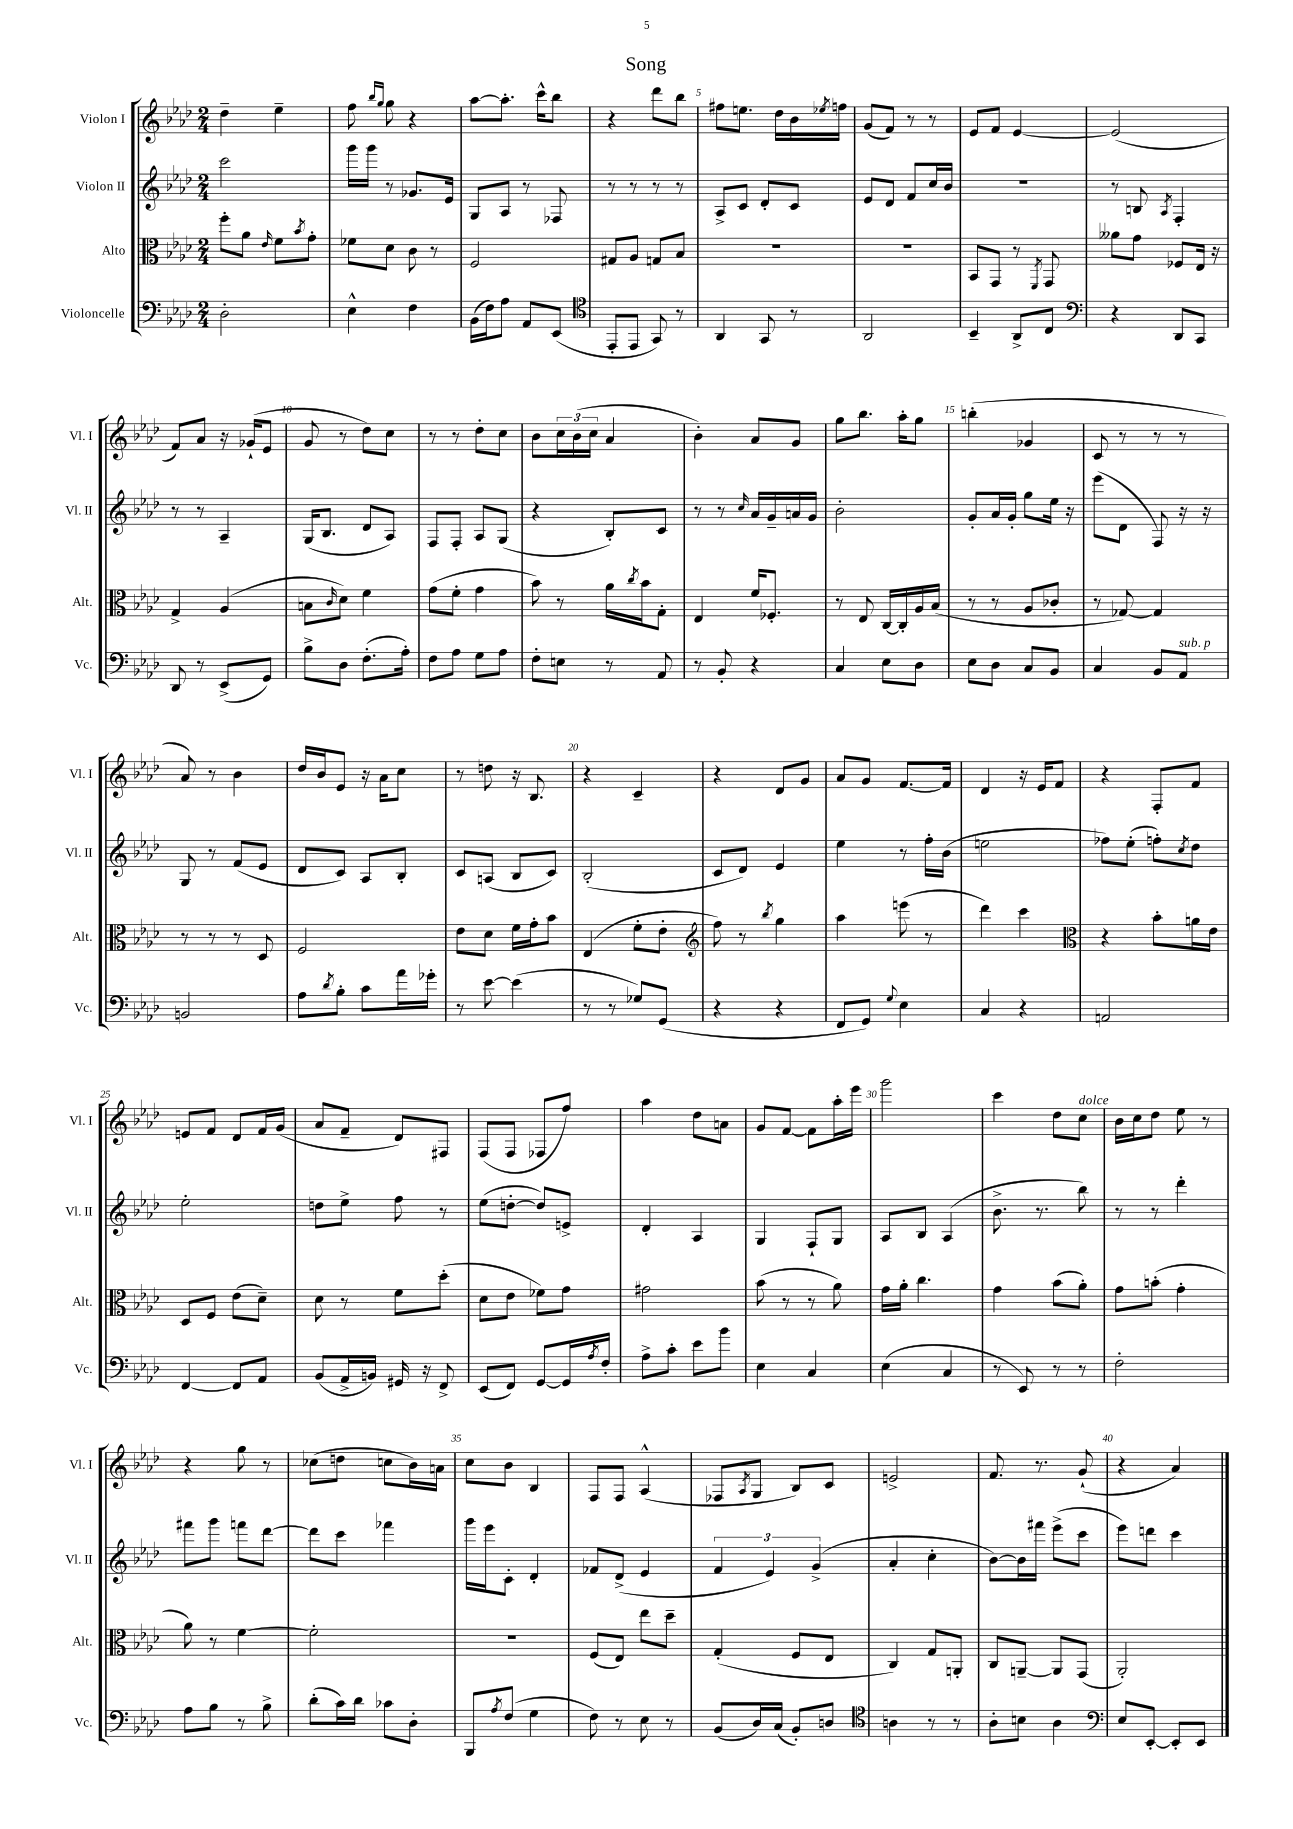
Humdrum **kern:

**kern	**kern	**kern	**kern
*part4	*part3	*part2	*part1
*staff4	*staff3	*staff2	*staff1
*I"Violoncelle	*I"Alto	*I"Violon II	*I"Violon I
*I'Vc.	*I'Alt.	*I'Vl. II	*I'Vl. I
*clefF4	*clefC3	*clefG2	*clefG2
*k[b-e-a-d-]	*k[b-e-a-d-]	*k[b-e-a-d-]	*k[b-e-a-d-]
*M2/4	*M2/4	*M2/4	*M2/4
=1	=1	=1	=1
2D-'\	8ff'\L	2ccc\	4dd-~\
.	8a-\J	.	.
.	16qqe-/	.	.
.	8f\L	.	4ee-~\
.	8qb-/	.	.
.	8g'\J	.	.
=2	=2	=2	=2
4E-^^\	8f-X\L	16ggg\LL	8ff\
.	.	16ggg\JJ	.
.	.	.	16qqbb-/LL
.	.	.	16qqgg/JJ
.	8d-\J	8r	8gg\
4F\	8c\	8.g-X/L	4r
.	8r	.	.
.	.	16e-/Jk	.
=3	=3	=3	=3
(16BB-\LL	2F/	8G/L	[8aa-\L
16F\J)	.	.	.
8A-\J	.	8A-/J	8.aa-'\J]
8AA-/L	.	8r	.
.	.	.	16ccc^^\KL
(8EE-/J	.	8F-X/	8bb-\J
=4	=4	=4	=4
*clefC4	*	*	*
8EE-'/L	8G#X/L	8r	4r
8EE-/J	8A-/J	8r	.
8GG/)	8Gn/L	8r	8ddd-\L
8r	8B-/J	8r	8bb-\J
=5	=5	=5	=5
4AA-/	2r	8A-^/L	8ff#X\L
.	.	8c/J	8.een\J
8GG/	.	8d-'/L	.
.	.	.	16dd-\LL
8r	.	8c/J	16b-\
.	.	.	8qee-X/
.	.	.	16ffn\JJ
=6	=6	=6	=6
2AA-/	2r	8e-/L	(8g/L
.	.	8d-/J	8f/J)
.	.	8f/L	8r
.	.	16cc/L	8r
.	.	16b-/JJ	.
=7	=7	=7	=7
4BB-~/	8BB-/L	2r	8e-/L
.	8GG/J	.	8f/J
8AA-^/L	8r	.	[4e-/
.	8qFF/	.	.
8C/J	8GG/	.	.
=8	=8	=8	=8
*clefF4	*	*	*
4r	8a--X\L	8r	(2e-/]
.	8g\J	8Bn/	.
.	.	8qA-/	.
8DD-/L	8F-X/L	4F'/	.
8CC/J	16E-/Jk	.	.
.	16r	.	.
!!LO:LB:g=z
=9	=9	=9	=9
8DD-/	4G^/	8r	8f/L)
8r	.	8r	8a-/J
(8EE-^/L	(4A-/	4A-~/	16r
.	.	.	(16g-X`/KL
8GG/J)	.	.	8e-/J
=10	=10	=10	=10
8B-^\L	8Bn\L	(16G/KL	8g/
.	.	8.B-/J	.
.	16qqc/	.	.
8D-\J	8d-\J)	.	8r
(8.F'\L	4f\	8d-/L	8dd-\L)
.	.	8A-/J)	8cc\J
16A-'\Jk)	.	.	.
=11	=11	=11	=11
8F\L	(8g\L	8F/L	8r
8A-\J	8f'\J	8F'/J	8r
8G\L	4g\	8A-/L	8dd-'\L
8A-\J	.	(8G/J	8cc\J
=12	=12	=12	=12
8F'\L	8b-\)	4r	8b-\L
8En\J	8r	.	24cc\L
.	.	.	(24b-\
.	.	.	24cc\JJ
8r	16a-\LL	8B-'/L)	4a-/
.	8qcc/	.	.
.	16b-\J	.	.
8AA-/	8G'\J	8c/J	.
=13	=13	=13	=13
8r	4E-/	8r	4b-'\)
8BB-'/	.	8r	.
.	.	16qqcc/	.
4r	16f/KL	16a-/LL	8a-/L
.	8.F-X'/J	16g~/	.
.	.	16an/	8g/J
.	.	16g/JJ	.
=14	=14	=14	=14
4C/	8r	2b-'\	8gg\L
.	8E-/	.	8.bb-\J
8E-\L	[16C/LL	.	.
.	16C'/]	.	16aa-'\KL
8D-\J	16A-/	.	8gg\J
.	(16B-/JJ	.	.
=15	=15	=15	=15
8E-\L	8r	8g'/L	(4bbn'\
8D-\J	8r	16a-/L	.
.	.	16g'/JJ	.
8C/L	8A-/L	8gg\L	4g-X/
8BB-/J	8c-X'/J	16ee-\Jk	.
.	.	16r	.
=16	=16	=16	=16
4C/	8r	(8eee-\L	8c/
.	[8G-X/)	8d-\J	8r
8BB-/L	4G-/]	8F/)	8r
!LO:TX:a:i:t=sub. p	!	!	!
8AA-/J	.	16r	8r
.	.	16r	.
!!LO:LB:g=z
=17	=17	=17	=17
2BBn/	8r	8G/	8a-/)
.	8r	8r	8r
.	8r	(8f/L	4b-\
.	8D-/	8e-/J	.
=18	=18	=18	=18
8A-\L	2F/	8d-/L	16dd-/LL
.	.	.	16b-/J
8qd-/	.	.	.
8B-'\J	.	8c/J)	8e-/J
8c\L	.	8A-/L	16r
.	.	.	16a-\KL
16a-\L	.	8B-'/J	8cc\J
16g-X'\JJ	.	.	.
=19	=19	=19	=19
8r	8e-\L	8c/L	8r
[8e-\	8d-\J	(8An/J	8ddn\
(4e-\]	16f\LL	8B-/L	16r
.	16g'\J	.	8.B-/
.	8b-\J	8c/J)	.
=20	=20	=20	=20
8r	(4E-/	(2B-'/	4r
8r	.	.	.
8G-X/L)	8f'\L	.	4c~/
(8GG/J	8e-'\J	.	.
=21	=21	=21	=21
*	*clefG2	*	*
4r	8ff\)	8c/L	4r
.	8r	8d-/J)	.
.	8qbb-/	.	.
4r	4gg\	4e-/	8d-/L
.	.	.	8g/J
=22	=22	=22	=22
8FF/L	4aa-\	4ee-\	8a-/L
8GG/J)	.	.	8g/J
8qqG/	.	.	.
4E-\	(8eeen\	8r	[8.f/L
.	8r	16ff'\LL	.
.	.	(16b-\JJ	16f/Jk]
=23	=23	=23	=23
4C/	4ddd-\)	2een\	4d-/
4r	4ccc\	.	16r
.	.	.	16e-/KL
.	.	.	8f/J
=24	=24	=24	=24
*	*clefC3	*	*
2AAn/	4r	8ff-X\L)	4r
.	.	(8ee-'\J	.
.	8b-'\L	8ffn'\L)	8F'/L
.	.	8qcc/	.
.	16an\L	8dd-\J	8f/J
.	16e-\JJ	.	.
!!LO:LB:g=z
=25	=25	=25	=25
[4FF/	8D-/L	2ee-'\	8en/L
.	8F/J	.	8f/J
8FF/L]	(8e-\L	.	8d-/L
8AA-/J	8d-~\J)	.	16f/L
.	.	.	(16g/JJ
=26	=26	=26	=26
(8BB-/L	8d-\	8ddn\L	8a-/L
16AA-^/L	8r	8ee-^\J	8f~/J
16BBn/JJ)	.	.	.
16GG#X/	8f\L	8ff\	8d-/L)
16r	.	.	.
8FF^/	(8dd-'\J	8r	8F#X/J
=27	=27	=27	=27
(8EE-/L	8d-\L	(8ee-\L	(8F/L
8FF/J)	8e-\J	[8ddn'\J	8F/J
[8GG/L	8f-X\L)	8dd/L])	8F-X/L
16GG/L]	8g\J	8en^/J	8ff/J)
8qA-/	.	.	.
16F'/JJ	.	.	.
=28	=28	=28	=28
8A-^\L	2g#X\	4d-'/	4aa-\
8c'\J	.	.	.
8e-\L	.	4A-/	8dd-\L
8b-\J	.	.	8an\J
=29	=29	=29	=29
4E-\	(8b-\	4G/	8g/L
.	8r	.	[8f/J
4C/	8r	8F`/L	8f\L]
.	8a-\)	8G/J	16aa-'\L
.	.	.	16eee-\JJ
=30	=30	=30	=30
(4E-\	16g\LL	8A-/L	2ggg\
.	16a-'\JJ	.	.
.	4.cc\	8B-/J	.
4C/	.	(4A-/	.
=31	=31	=31	=31
8r	4g\	8.b-^\	4ccc\
8EE-/)	.	.	.
.	.	8.r	.
8r	(8b-\L	.	8dd-\L
!	!	!	!LO:TX:a:i:t=dolce
8r	8a-'\J)	8bb-\)	8cc\J
=32	=32	=32	=32
2F'\	8g\L	8r	16b-\LL
.	.	.	16cc\J
.	(8bn'\J	8r	8dd-\J
.	4g'\	4ddd-'\	8ee-\
.	.	.	8r
!!LO:LB:g=z
=33	=33	=33	=33
8A-\L	8a-\)	8fff#X\L	4r
8B-\J	8r	8ggg\J	.
8r	[4f\	8fffn\L	8gg\
8B-^\	.	[8ddd-\J	8r
=34	=34	=34	=34
(8d-'\L	2f'\]	8ddd-\L]	(8cc-X\L
16c\L)	.	8ccc\J	8ddn\J
16d-\JJ	.	.	.
8c-X\L	.	4fff-X\	8ccn\L
8D-'\J	.	.	16b-\L)
.	.	.	16an\JJ
=35	=35	=35	=35
8BBB-/L	2r	16ggg\LL	8cc\L
.	.	16eee-\J	.
8qA-/	.	.	.
(8F/J	.	8c'\J	8b-\J
4G\	.	4d-'/	4B-/
=36	=36	=36	=36
8F\)	(8F/L	8f-X/L	8F/L
8r	8E-/J)	(8d-^/J	8F/J
8E-\	8ee-\L	4e-/	(4A-^^/
8r	8dd-~\J	.	.
=37	=37	=37	=37
(8BB-/L	(4G'/	6f/	8F-X/L
.	.	.	8qA-/
16D-/L)	.	.	8G/J
.	.	6e-/)	.
(16C/JJ	.	.	.
8BB-'/L)	8F/L	.	8B-/L)
.	.	(6g^/	.
8Dn/J	8E-/J	.	8c/J
=38	=38	=38	=38
*clefC4	*	*	*
4An\	4C/)	4a-'/	2en^/
8r	8G/L	4cc'\	.
8r	8AAn'/J	.	.
=39	=39	=39	=39
8A-'\L	8C/L	[8b-\L)	8.f/
8Bn\J	[8AAn~/J	16b-\L]	.
.	.	16fff#X\JJ	8.r
4A-\	8AA/L]	(8eee-^\L	.
.	(8GG/J	8ccc\J	(8g`/
=40	=40	=40	=40
*clefF4	*	*	*
8E-/L	2AA-'/)	8eee-\L)	4r
[8EE-'/J	.	8dddn\J	.
8EE-'/L]	.	4ccc\	4a-/)
8EE-/J	.	.	.
==	==	==	==
*-	*-	*-	*-
